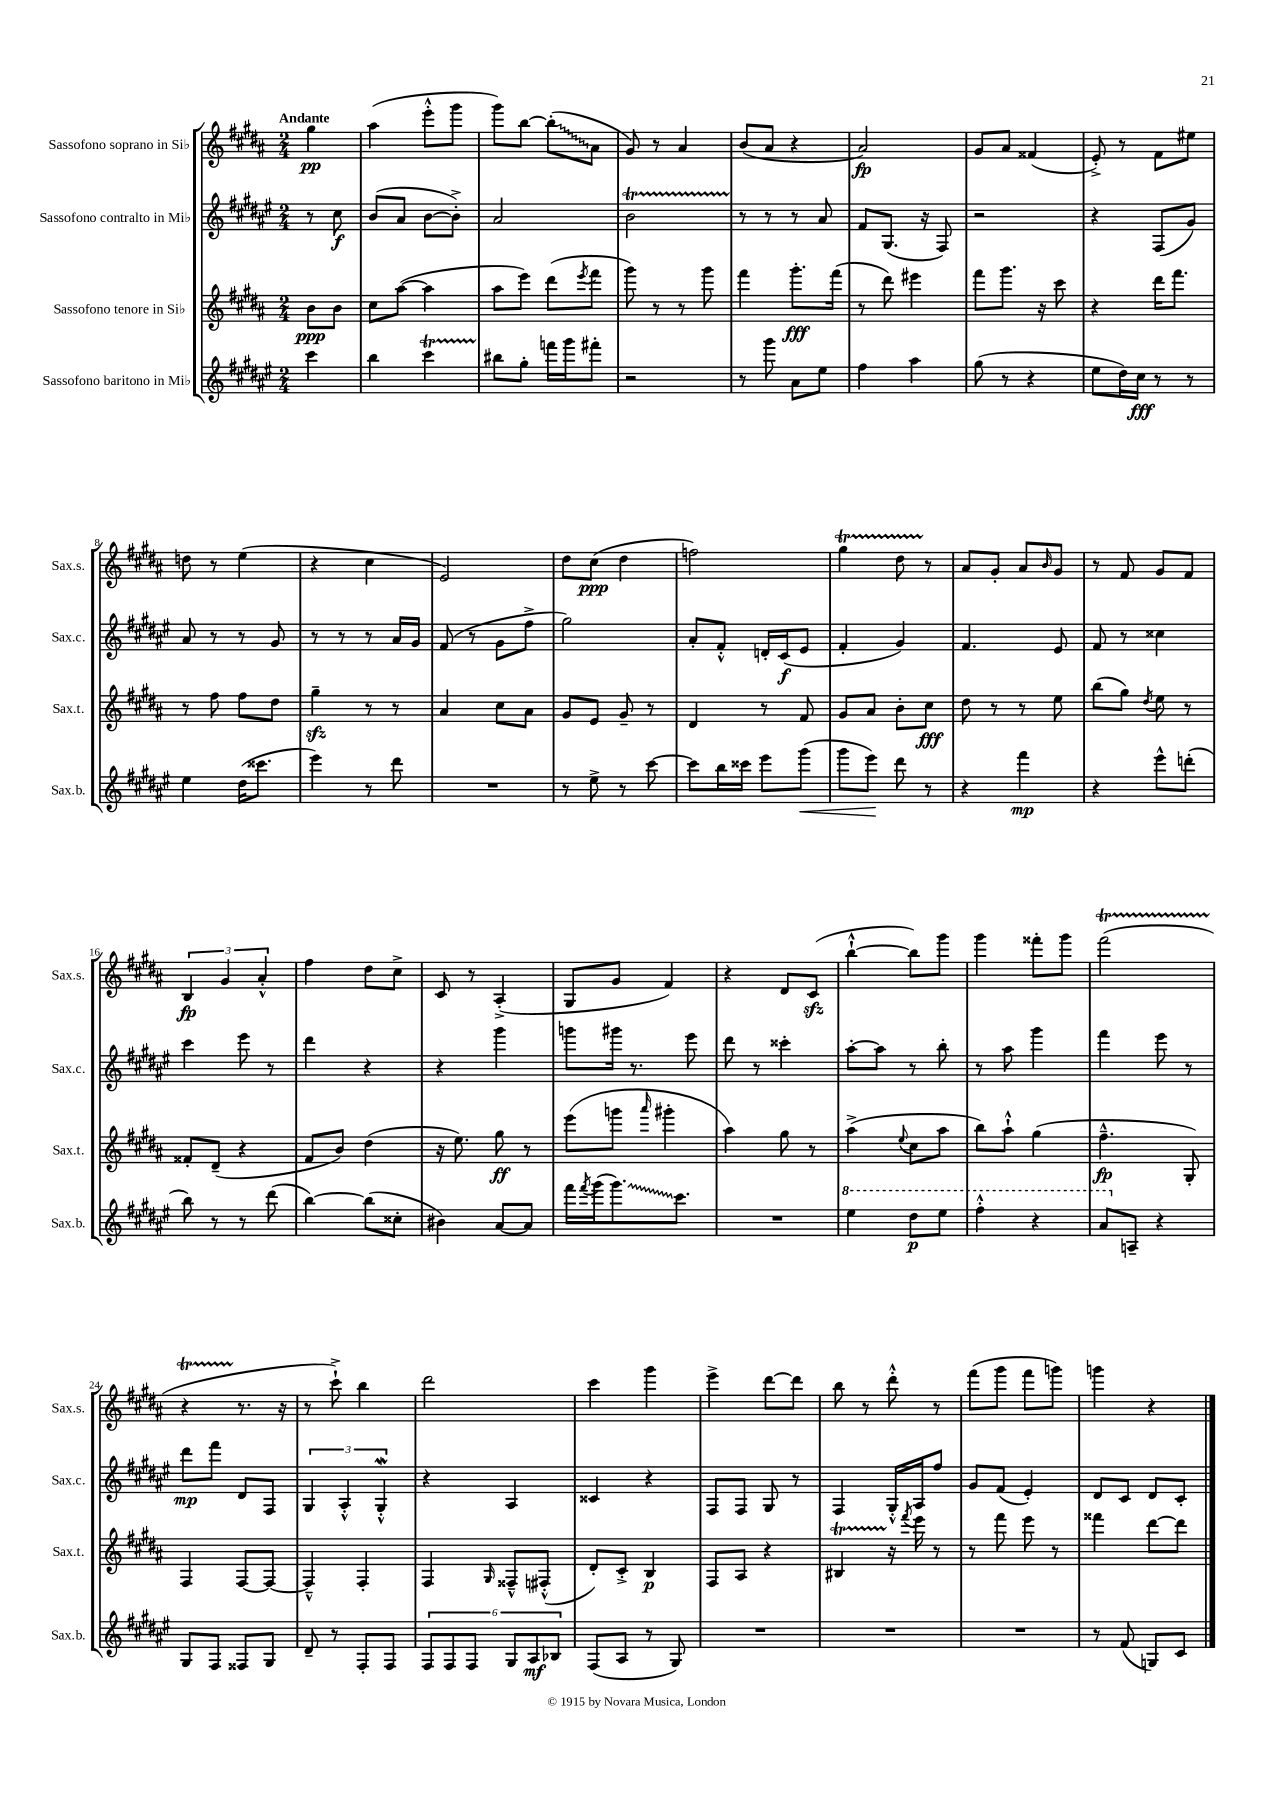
<<
\new StaffGroup <<
\new Staff = "s0" \with { instrumentName = "Sassofono soprano in Sib" shortInstrumentName = "Sax.s." } {
    \clef treble \key b \major \numericTimeSignature \time 2/4 \partial 4 \tempo "Andante"
    gis''4\pp |
    ais''4( e'''8-.-^ gis'''8 |
    gis'''8) b''8~ \once \override Glissando.style = #'zigzag b''8-.\glissando( ais'8 |
    gis'8) r8 ais'4 |
    b'8( ais'8 r4 |
    ais'2\fp) |
    gis'8 ais'8 fisis'4( |
    e'8-.->) r8 fis'8 eis''8 |
    d''8 r8 e''4( |
    r4 cis''4 |
    e'2) |
    dis''8 cis''8\ppp( dis''4 |
    f''2) |
    gis''4\startTrillSpan dis''8 r8\stopTrillSpan |
    ais'8 gis'8-. ais'8 \grace { b'16 } gis'8 |
    r8 fis'8 gis'8 fis'8 |
    \tuplet 3/2 { b4\fp gis'4 ais'4-.-^ } |
    fis''4 dis''8 cis''8-> |
    cis'8 r8 ais4-.->( |
    gis8 gis'8 fis'4) |
    r4 dis'8 cis'8\sfz( |
    b''4~-!-^ b''8) gis'''8 |
    gis'''4 fisis'''8-. gis'''8 |
    fis'''2\startTrillSpan( |
    r4 r8.\stopTrillSpan r16 |
    r8 cis'''8-!->) b''4 |
    dis'''2 |
    cis'''4 gis'''4 |
    e'''4-> dis'''8~ dis'''8 |
    b''8 r8 dis'''8-.-^ r8 |
    fis'''8( gis'''8 fis'''8 g'''8) |
    g'''4 r4 \bar "|." |
}
\new Staff = "s1" \with { instrumentName = "Sassofono contralto in Mib" shortInstrumentName = "Sax.c." } {
    \clef treble \key fis \major \numericTimeSignature \time 2/4 \partial 4
    r8 cis''8\f |
    b'8( ais'8 b'8~ b'8-.->) |
    ais'2 |
    b'2\startTrillSpan |
    r8\stopTrillSpan r8 r8 ais'8 |
    fis'8 gis8.( r16 fis8) |
    r2 |
    r4 fis8( gis'8) |
    ais'8 r8 r8 gis'8 |
    r8 r8 r8 ais'16 gis'16 |
    fis'8( r8 gis'8 fis''8-> |
    gis''2) |
    ais'8-. fis'8-.-^ d'16-. cis'16\f( eis'8 |
    fis'4-. gis'4) |
    fis'4. eis'8 |
    fis'8 r8 cisis''4 |
    cis'''4 eis'''8 r8 |
    dis'''4 r4 |
    r4 gis'''4 |
    g'''8 gis'''16 r8. eis'''8 |
    dis'''8 r8 cisis'''4-. |
    ais''8~-. ais''8 r8 b''8-. |
    r8 ais''8 gis'''4 |
    fis'''4 eis'''8 r8 |
    dis'''8\mp fis'''8 dis'8 fis8 |
    \tuplet 3/2 { gis4 ais4-.-^ gis4-.-^\mordent } |
    r4 ais4 |
    cisis'4 r4 |
    fis8 fis8 gis8 r8 |
    fis4 gis16-.-^ ais16 fis''8 |
    gis'8 fis'8( eis'4-.) |
    dis'8 cis'8 dis'8 cis'8-. \bar "|." |
}
\new Staff = "s2" \with { instrumentName = "Sassofono tenore in Sib" shortInstrumentName = "Sax.t." } {
    \clef treble \key b \major \numericTimeSignature \time 2/4 \partial 4
    b'8\ppp b'8 |
    cis''8 ais''8~( ais''4 |
    ais''8 e'''8) dis'''8( \acciaccatura { e'''8 } fis'''8 |
    gis'''8) r8 r8 gis'''8 |
    fis'''4 gis'''8.-.\fff fis'''16( |
    r8 dis'''8) eis'''4 |
    fis'''8 gis'''8. r16 cis'''8 |
    r4 dis'''16 fis'''8. |
    r8 fis''8 fis''8 dis''8 |
    gis''4--\sfz r8 r8 |
    ais'4 cis''8 ais'8 |
    gis'8 e'8 gis'8-- r8 |
    dis'4 r8 fis'8 |
    gis'8 ais'8 b'8-. cis''8\fff |
    dis''8 r8 r8 e''8 |
    b''8( gis''8) \acciaccatura { dis''8 } e''8 r8 |
    fisis'8-. dis'8--( r4 |
    fis'8 b'8) dis''4( |
    r16 e''8.) gis''8\ff r8 |
    e'''8( g'''8 \grace { ais'''16 } gis'''4-. |
    ais''4) gis''8 r8 |
    ais''4->( \appoggiatura { e''8 } cis''8 ais''8 |
    b''8) ais''8-!-^ gis''4( |
    fis''4.---^\fp gis8-.) |
    fis4 fis8~ fis8~ |
    fis4---^ fis4-. |
    fis4 \grace { gis16 } fisis8---^ fis8-.-^( |
    dis'8-.) cis'8-.-> b4\p |
    fis8 ais8 r4 |
    bis4\startTrillSpan r16\stopTrillSpan \acciaccatura { fis'''8 } e'''16 r8 |
    r8 fis'''8 e'''8 r8 |
    fisis'''4 dis'''8~ dis'''8 \bar "|." |
}
\new Staff = "s3" \with { instrumentName = "Sassofono baritono in Mib" shortInstrumentName = "Sax.b." } {
    \clef treble \key fis \major \numericTimeSignature \time 2/4 \partial 4
    cis'''4 |
    b''4 cis'''4\startTrillSpan |
    bis''8\stopTrillSpan gis''8-. f'''16 gis'''16 fis'''8-. |
    r2 |
    r8 gis'''8 ais'8 eis''8 |
    fis''4 ais''4 |
    gis''8( r8 r4 |
    eis''8 dis''16) cis''16\fff r8 r8 |
    eis''4 dis''16( cisis'''8. |
    eis'''4) r8 dis'''8 |
    R2 |
    r8 eis''8-> r8 cis'''8~ |
    cis'''8 b''16 cisis'''16 eis'''8 gis'''8\<( |
    gis'''8 eis'''8\!) dis'''8 r8 |
    r4 fis'''4\mp |
    r4 eis'''8-^ d'''8-.( |
    b''8) r8 r8 dis'''8( |
    b''4~) b''8( cisis''8-. |
    bis'4) ais'8~ ais'8 |
    fis'''16 \acciaccatura { fis'''8 } gis'''16( \once \override Glissando.style = #'zigzag gis'''8.\glissando) cis'''8. |
    R2 |
    \ottava #1 eis'''4 dis'''8\p eis'''8 |
    fis'''4-.-^ r4 |
    ais''8 \ottava #0 a8-- r4 |
    gis8 fis8 fisis8 gis8 |
    dis'8-- r8 fis8-. fis8 |
    \tuplet 6/4 { fis8 fis8 fis8 gis8 ais8\mf bes8 } |
    fis8( ais8 r8 gis8) |
    R2 |
    R2 |
    R2 |
    r8 fis'8( g8) cis'8 \bar "|." |
}
>>
>>
